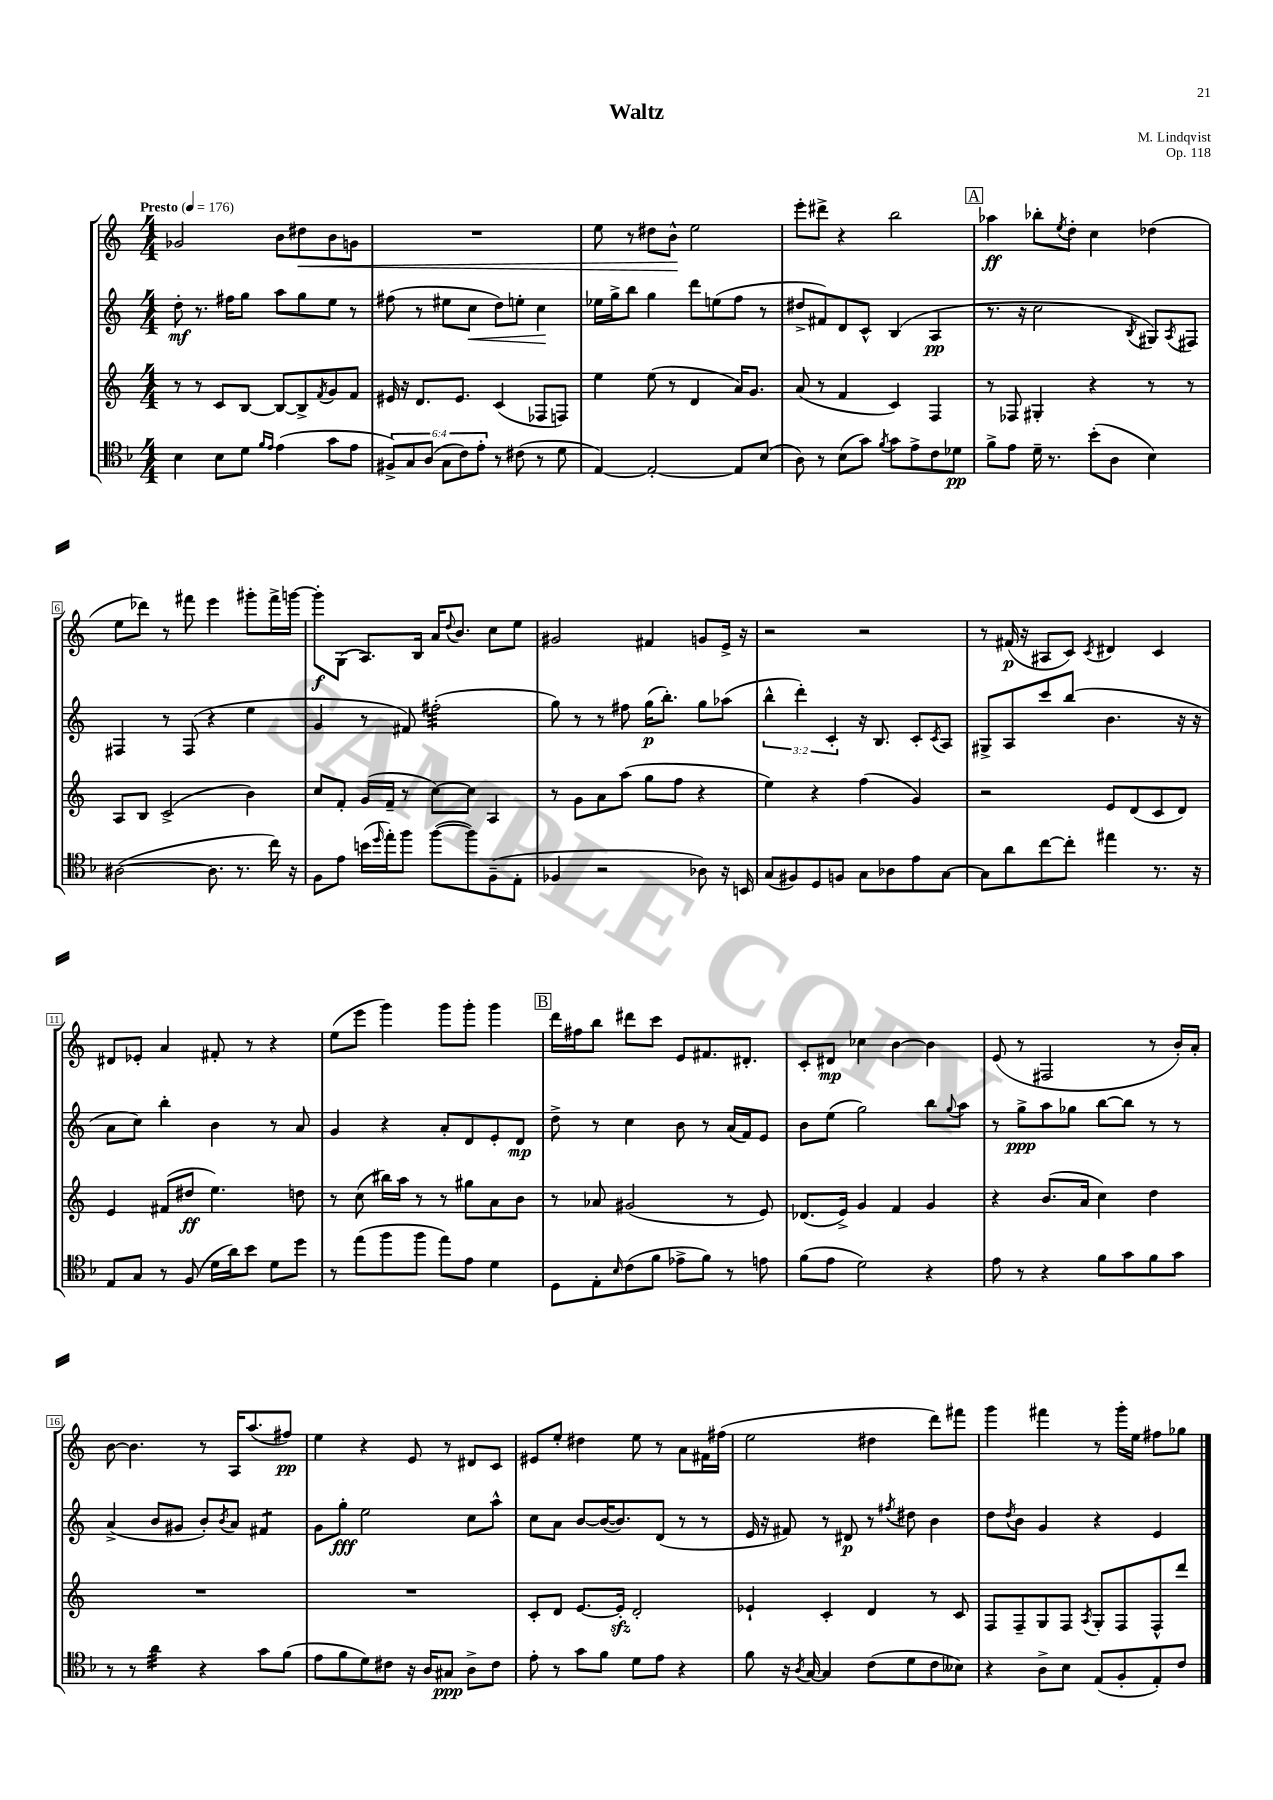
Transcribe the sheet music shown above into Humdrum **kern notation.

**kern	**kern	**kern	**kern
*staff4	*staff3	*staff2	*staff1
*clefC4	*clefG2	*clefG2	*clefG2
*k[b-]	*k[]	*k[]	*k[]
*M4/4	*M4/4	*M4/4	*M4/4
*MM176	*MM176	*MM176	*MM176
4B-	8r	8dd'	2g-
.	8r	8.r	.
8B-	8c	.	.
.	.	16ff#	.
8d	[8B	8gg	.
16qqf	.	.	.
16qqe	.	.	.
(4e	8B_	8aa	8b
.	8B^]	8gg	8dd#
.	8qf	.	.
8g	8g	8ee	8b
8e	8f	8r	8g
=	=	=	=
12F#^)	16e#	(8ff#	1r
.	16r	.	.
12G	.	.	.
.	8.d	8r	.
(12A	.	.	.
12G	.	8ee#	.
.	8.e#	.	.
12c)	.	.	.
.	.	8cc	.
12e'	.	.	.
8r	(4c	8dd)	.
(8c#	.	8ee'	.
8r	8F-	4cc	.
8d	8F)	.	.
=	=	=	=
[4E)	4ee	16ee-	8ee
.	.	16gg^	.
.	.	8bb	8r
2E'_	(8ee	4gg	8dd#
.	8r	.	8b^^
.	4d	8ddd	2ee
.	.	(8ee	.
8E]	16a)	8ff	.
.	8.g	.	.
(8B-	.	8r	.
=	=	=	=
8A)	(8a	8dd#^	8eee'
8r	8r	8f#)	8ddd#^
(8B-	4f	8d	4r
8g)	.	8c^^	.
8qf	.	.	.
8g	4c)	(4B	2bb
8e^	.	.	.
8c	4F	4A	.
8d-	.	.	.
=	=	=	=
8f^	8r	8.r	4aa-
8e	8F-	.	.
.	.	16r	.
16d~	4G#'	2cc	8bb-'
8.r	.	.	.
.	.	.	8qee
.	.	.	8dd'
(8b-'	4r	.	4cc
8A	.	.	.
.	.	8qB	.
4B-)	8r	8G#)	(4dd-
.	.	8qA	.
.	8r	8F#	.
=	=	=	=
([2A#	8A	4F#	8ee
.	8B	.	8ddd-)
.	(2c^	8r	8r
.	.	(8F#	8fff#
8.A#]	.	4r	4eee
8.r	.	.	.
.	4b)	4ee	8ggg#'
16cc)	.	.	16fff#^
16r	.	.	[16ggg
=	=	=	=
8F	8cc	4g	8ggg']
8e	8f'	.	(8G
(16b	(16g	8r	8.A)
16qqdd	.	.	.
16ee')	16f~	.	.
8ff	8r	8f#)	.
.	.	.	16B
([8ff	[8cc)	(2ff#'	16a
.	.	.	8qqdd
.	.	.	8.b
8ff])	8cc]	.	.
(8F~	4A	.	8cc
8E'	.	.	8ee
=	=	=	=
4F-	8r	8gg)	2g#
.	8g	8r	.
2r	8a	8r	.
.	(8aa	8ff#	.
.	8gg	(16gg	4f#
.	.	8.bb')	.
.	8ff	.	.
8A-)	4r	8gg	8g
16r	.	(8aa-	16e^
16BB	.	.	16r
=	=	=	=
(8G	4ee)	6bb^^	2r
8F#)	.	.	.
.	.	6ddd')	.
8D	4r	.	.
.	.	6c'	.
8F	.	.	.
8G	(4ff	16r	2r
.	.	8.B	.
8A-	.	.	.
8e	4g)	8c'	.
.	.	8qc	.
[8G	.	8A	.
=	=	=	=
8G]	2r	8G#^	8r
8a	.	8A	(16f#
.	.	.	16r
[8cc	.	8ccc	8A#
8cc']	.	(8bb	8c)
.	.	.	8qc
4ee#	8e	4.b	4d#
.	(8d	.	.
8.r	8c	.	4c
.	8d)	16r	.
16r	.	16r	.
=	=	=	=
8E	4e	8a	8d#
8G	.	8cc)	8e-'
8r	(8f#	4bb'	4a
(8F	8dd#	.	.
16d	4.ee)	4b	8f#'
16a)	.	.	.
8b-	.	.	8r
8d	.	8r	4r
8dd	8dd	8a	.
=	=	=	=
8r	8r	4g	(8ee
(8ee	(8cc	.	8eee
8ff	16bb#)	4r	4ggg)
.	16aa	.	.
8ff	8r	.	.
8ee)	8r	8a'	8ggg
8e	8gg#	8d	8ggg'
4d	8a	8e'	4ggg
.	8b	8d	.
=	=	=	=
8D	8r	8dd^	16ddd
.	.	.	16ff#
8E'	8a-	8r	8bb
16qqB-	.	.	.
(8c	(2g#	4cc	8ddd#
8f	.	.	8ccc
8e-^	.	8b	8e
8f)	.	8r	8.f#
8r	8r	(16a	.
.	.	16f)	8.d#'
8e	8e)	8e	.
=	=	=	=
(8f	(8.d-	8b	8c'
8e	.	(8ee	8d#
.	16e^)	.	.
2d)	4g	2gg)	4cc-
.	4f	.	[4b
4r	4g	8bb	4b]
.	.	8qqgg	.
.	.	8aa	.
=	=	=	=
8e	4r	8r	(8e
8r	.	8gg^	8r
4r	(8.b	8aa	2F#
.	.	8gg-	.
.	16a	.	.
8f	4cc)	[8bb	.
8g	.	8bb]	.
8f	4dd	8r	8r
8g	.	8r	16b')
.	.	.	16a'
=	=	=	=
8r	1r	(4a^	[8b
8r	.	.	4.b]
4a	.	8b	.
.	.	8g#	.
4r	.	8b')	8r
.	.	8qb	.
.	.	8a	16A
.	.	.	(8.aa
8g	.	4f#	.
(8f	.	.	8ff#)
=	=	=	=
8e	1r	8g	4ee
8f	.	8gg'	.
8d)	.	2ee	4r
8c#	.	.	.
16r	.	.	8e
16A	.	.	.
8G#	.	.	8r
8A^	.	8cc	8d#
8c#	.	8aa^^	8c
=	=	=	=
8e'	8c'	8cc	8e#
8r	8d	8a	8ee'
8g	[8.e	[8b	4dd#
8f	.	(16b_	.
.	16e']	8.b])	.
8d	2d'	.	8ee
8e	.	(8d	8r
4r	.	8r	8a
.	.	8r	16f#
.	.	.	(16ff#
=	=	=	=
8f	4e-`	16e	2ee
.	.	16r	.
16r	.	8f#)	.
8qA	.	.	.
[16G	.	.	.
4G]	4c'	8r	.
.	.	8d#	.
(8c	4d	8r	4dd#
.	.	8qff#	.
8d	.	8dd#	.
8c	8r	4b	8ddd)
8B--)	8c	.	8fff#
=	=	=	=
4r	8F	8dd	4ggg
.	.	8qdd	.
.	8F~	8b	.
8A^	8G	4g	4fff#
8B-	8F	.	.
.	8qA	.	.
(8E	8G'	4r	8r
8F'	8F	.	16ggg'
.	.	.	16ee
8E')	8F^^	4e	8ff#
8c	8ddd	.	8gg-
==	==	==	==
*-	*-	*-	*-
